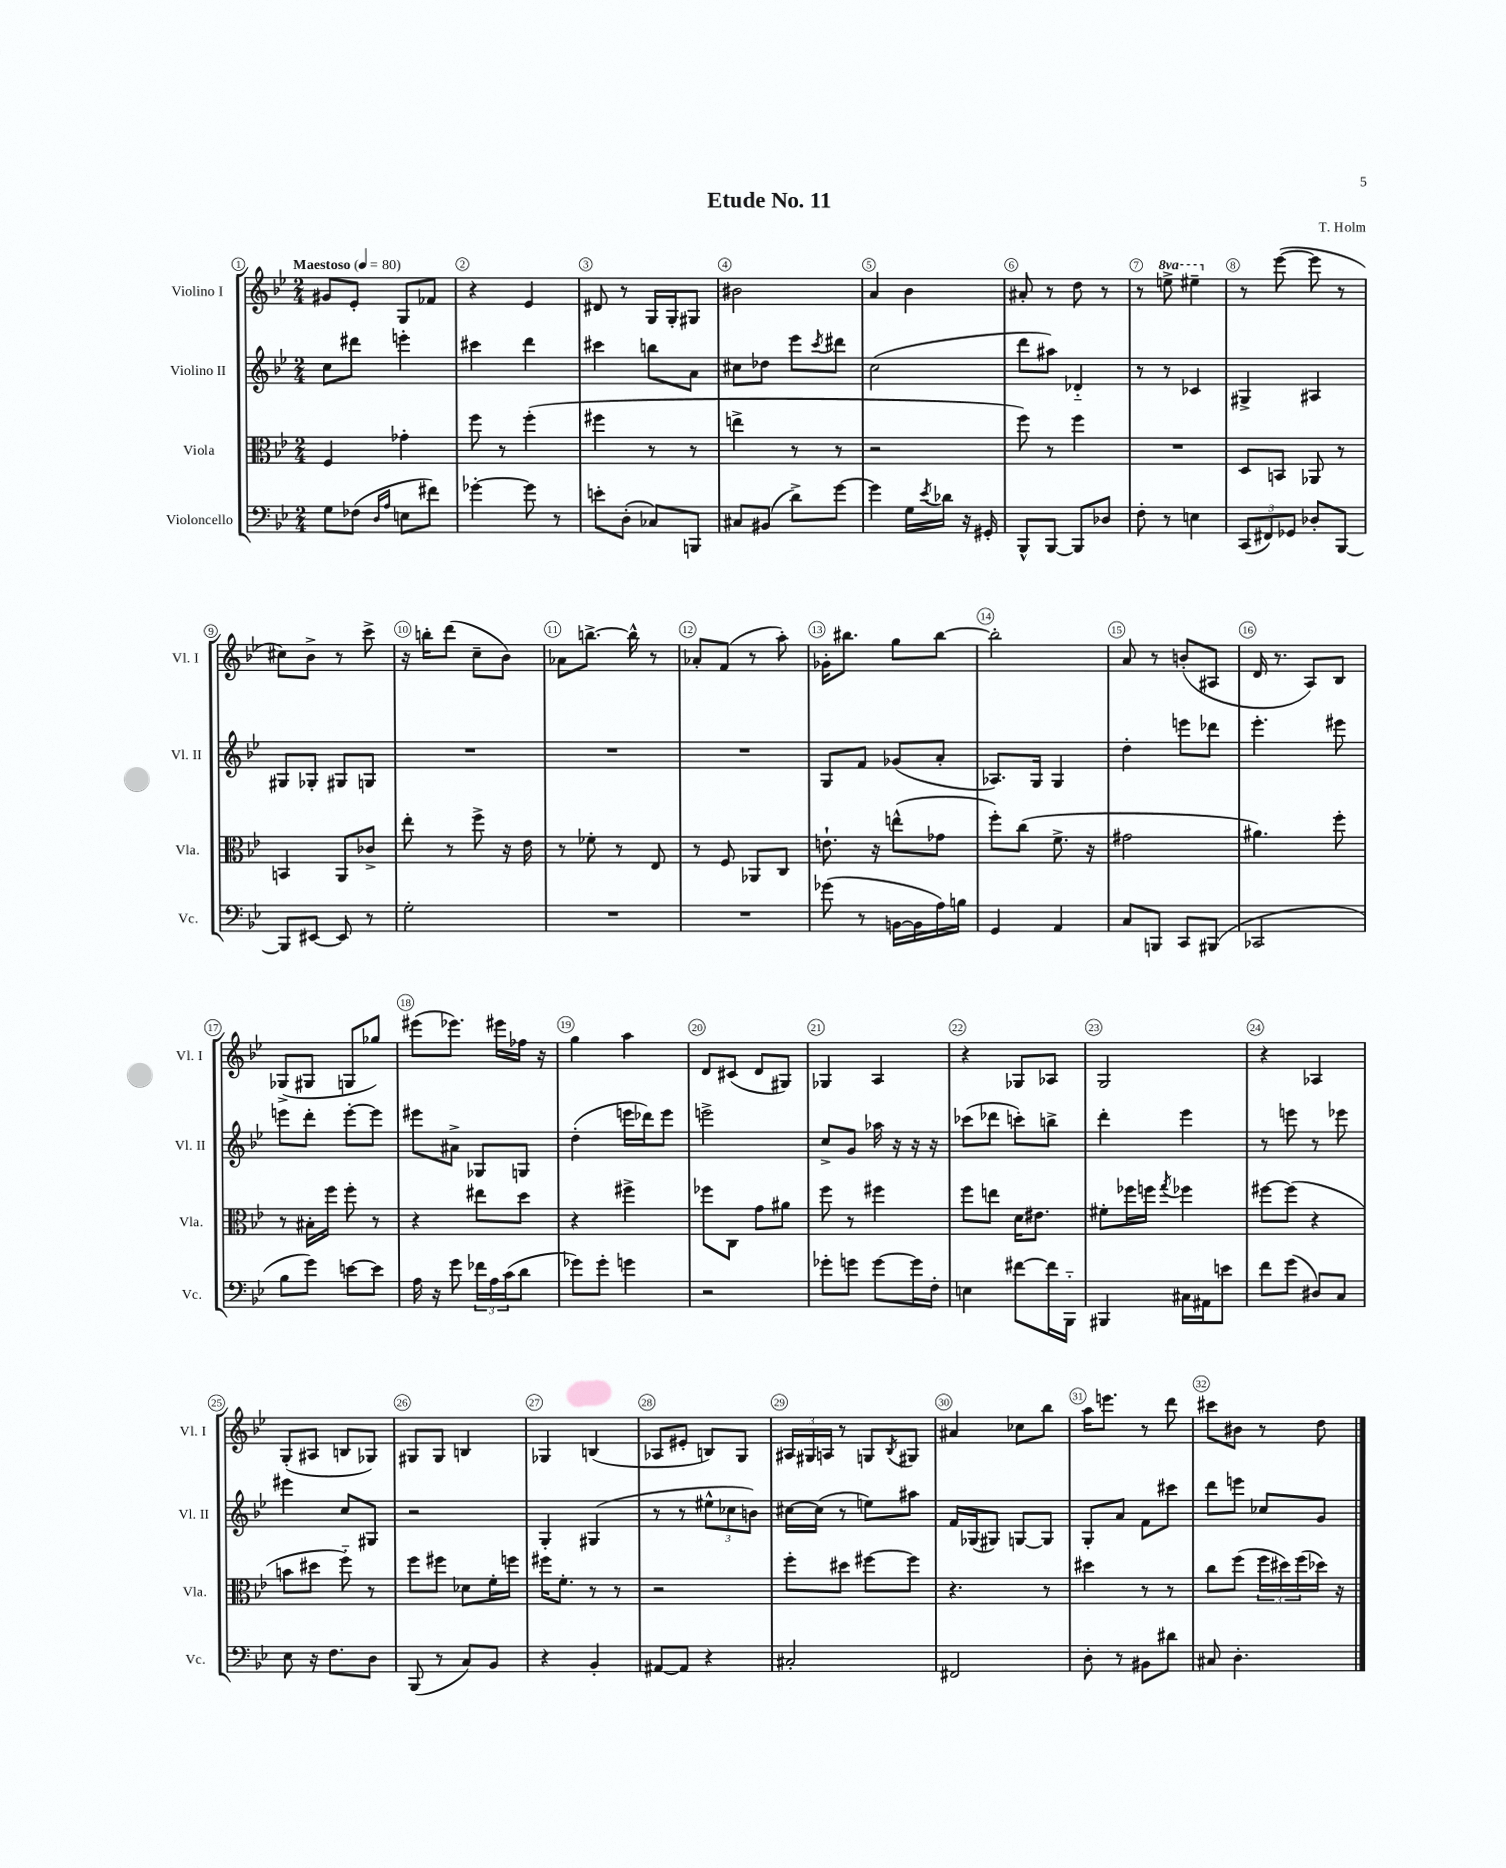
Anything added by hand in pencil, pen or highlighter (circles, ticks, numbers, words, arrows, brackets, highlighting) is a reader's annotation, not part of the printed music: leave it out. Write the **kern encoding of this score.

**kern	**kern	**kern	**kern
*staff4	*staff3	*staff2	*staff1
*clefF4	*clefC3	*clefG2	*clefG2
*k[b-e-]	*k[b-e-]	*k[b-e-]	*k[b-e-]
*M2/4	*M2/4	*M2/4	*M2/4
*MM80	*MM80	*MM80	*MM80
8G	4F	8cc	8g#
(8F-	.	8ddd#	8e-'
16qqD	.	.	.
16qqA	.	.	.
8E	4g-'	4eee'	8G
8f#)	.	.	8f-
=	=	=	=
[4g-'	8ff	4ccc#	4r
.	8r	.	.
8g-]	(4ff'	4ddd	4e-
8r	.	.	.
=	=	=	=
8e'	4ff#	4ccc#	8d#
(8D'	.	.	8r
8C-)	8r	8bb	16G
.	.	.	16G'
8BBB	8r	8a	8G#
=	=	=	=
8C#	4ee^	8cc#	2b#
(8BB#	.	8dd-	.
8d^)	8r	8eee-	.
.	.	8qccc	.
[8g	8r	8ddd#	.
=	=	=	=
4g]	2r	(2cc	4a
16G	.	.	4b-
8qe-	.	.	.
16d-	.	.	.
16r	.	.	.
16GG#'	.	.	.
=	=	=	=
8BBB-^^	8ff)	8ddd	8a#'
[8BBB-	8r	8aa#)	8r
8BBB-]	4ff	4d-'~	8dd
8D-	.	.	8r
=	=	=	=
8F'	2r	8r	8r
8r	.	8r	8eee^
4E	.	4c-	4eee#~
=	=	=	=
(12CC	8D	4G#^	8r
12FF#)	.	.	.
.	8BB	.	([8eee-
12GG-	.	.	.
8D-'	8AA-	4A#	8eee-]
[8BBB-	8r	.	8r
=	=	=	=
8BBB-]	4BB	8G#	8cc#)
[8EE#	.	8G-'	8b-^
8EE#]	8AA	8G#	8r
8r	8c-^	8G	8ccc^
=	=	=	=
2G'	8ee-'	2r	16r
.	.	.	16bb'
.	8r	.	(8ddd
.	8ff^	.	8cc~
.	16r	.	8b-)
.	16e-	.	.
=	=	=	=
2r	8r	2r	8a-
.	8f-'	.	[8.bb^
.	8r	.	.
.	.	.	16bb^^]
.	8E-	.	8r
=	=	=	=
2r	8r	2r	8a-'
.	8F	.	(8f
.	8AA-	.	8r
.	8C	.	8aa')
=	=	=	=
(8g-	8.e`	8G	16g-'
.	.	.	8.bb#
8r	.	8f	.
.	16r	.	.
[16BB	(8ee^^	(8g-	8gg
16BB]	.	.	.
16A)	8g-	8a'	[8bb#
16B	.	.	.
=	=	=	=
4GG	8ff')	8.A-)	2bb#']
.	(8cc	.	.
.	.	16G	.
4AA	8.f^	4G	.
.	16r	.	.
=	=	=	=
8C	2g#	4dd'	8a
8BBB	.	.	8r
8CC	.	8eee	(8b'
(8BBB#	.	8ddd-	8A#
=	=	=	=
2CC-	4.a#)	4.eee-'	16d
.	.	.	8.r
.	.	.	8A)
.	8ff'	8eee#	8B-
=	=	=	=
8B-	8r	8eee	(8G-^
8g)	16B#'	8ddd'	8G#
.	16ff	.	.
[8e	8ff'	[8eee'	8G
8e]	8r	8eee]	8gg-)
=	=	=	=
16A	4r	8eee#	(8eee#
16r	.	.	.
8g	.	8a#^	8.eee-)
24f-	8ee#	8G-	.
24A	.	.	.
.	.	.	16eee#
(24c	.	.	.
8d	8dd	8G	16ff-
.	.	.	16r
=	=	=	=
8g-)	4r	(4dd'	4gg
8g-'	.	.	.
4g	4ff#^	16eee	4aa
.	.	16ddd-)	.
.	.	8eee	.
=	=	=	=
2r	8ff-	2eee^	8d
.	8C	.	(8c#
.	8g	.	8d
.	8a#	.	8G#)
=	=	=	=
8g-'	8ff	8cc^	4G-
8g	8r	8g	.
[8g	4ff#	16aa-	4A
.	.	16r	.
16g]	.	16r	.
16F'	.	16r	.
=	=	=	=
4E	8ff	(8ccc-	4r
.	8ee	8ddd-	.
[8f#	16d	8ccc')	8G-
.	8.e#	.	.
16f#]	.	8bb^	8A-
16BBB-'~	.	.	.
=	=	=	=
4BBB#	8f#'	4ddd'	2G
.	16ff-	.	.
.	16ff	.	.
.	8qgg	.	.
16C#	4ff-	4eee-	.
16AA#	.	.	.
8e	.	.	.
=	=	=	=
8f	[8ff#	8r	4r
(8g	(8ff#]	8eee	.
8D#)	4r	8r	4A-
8C	.	8eee-	.
=	=	=	=
8E-	8b	4eee#	(8G'
16r	8dd#	.	8A#
8.F	.	.	.
.	8ff'~)	8cc	8B
8D	8r	8G#	8G-)
=	=	=	=
(8BBB-	8ff	2r	8G#
8r	8ff#	.	8G#
8C)	8d-	.	4B
8BB-	16f'	.	.
.	16ff	.	.
=	=	=	=
4r	16ff#	4G'	4G-
.	8.f'	.	.
4BB-'	8r	(4G#	(4B
.	8r	.	.
=	=	=	=
[8AA#	2r	8r	8A-
8AA#]	.	8r	8e#'
4r	.	12ee#^^	8B)
.	.	12cc-	.
.	.	.	8G
.	.	12b)	.
=	=	=	=
2C#'	8ff'	[16cc#	24A#
.	.	.	24G#
.	.	(16cc#]	.
.	.	.	24A
.	8dd#	8r	8r
.	[8ff#	8ee)	8G
.	.	.	8qB-
.	8ff#]	8aa#	8G#
=	=	=	=
2FF#	4.r	16f	4a#
.	.	(16G-	.
.	.	8G#)	.
.	.	[8G	8cc-
.	8r	8G]	8bb-
=	=	=	=
8D'	4dd#	8G'	16aa
.	.	.	8.eee
8r	.	8a	.
8BB#	8r	8f	8r
8d#	8r	8ccc#	8ddd
=	=	=	=
8C#	8cc	8ddd	8ccc#
4.D'	(8ff	8eee	8b#
.	24ff	8cc-	8r
.	24dd#)	.	.
.	(24ff	.	.
.	16dd-)	8g	8dd
.	16r	.	.
==	==	==	==
*-	*-	*-	*-
